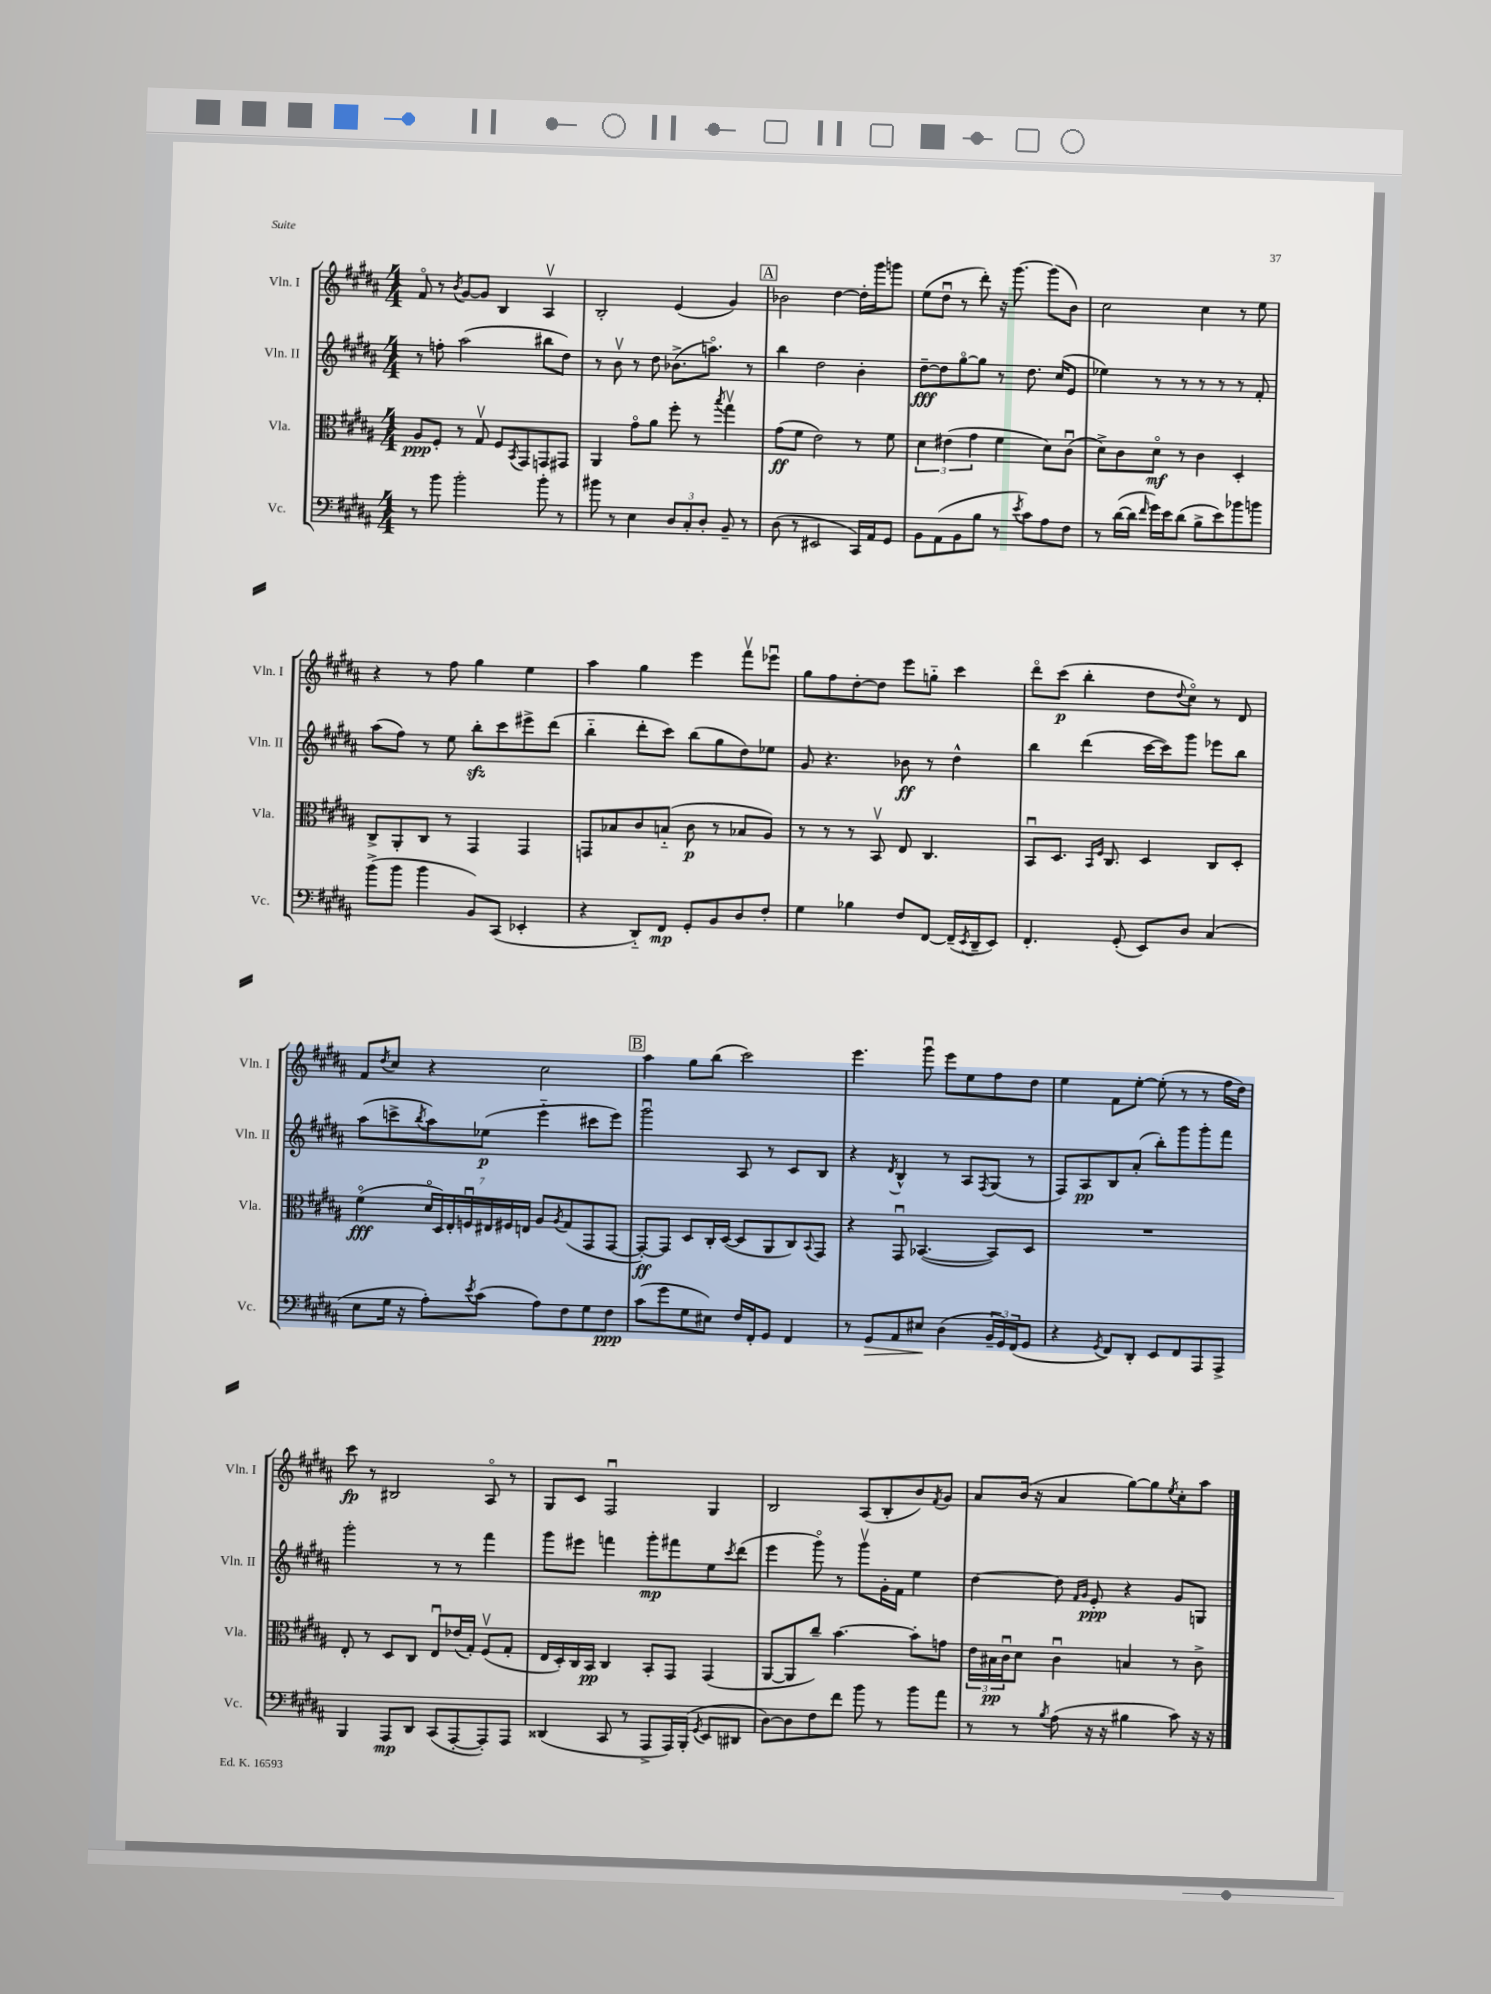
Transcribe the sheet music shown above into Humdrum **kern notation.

**kern	**kern	**kern	**kern
*staff4	*staff3	*staff2	*staff1
*clefF4	*clefC3	*clefG2	*clefG2
*k[f#c#g#d#a#]	*k[f#c#g#d#a#]	*k[f#c#g#d#a#]	*k[f#c#g#d#a#]
*M4/4	*M4/4	*M4/4	*M4/4
8r	8A#	8r	8f#o
8b	8F#'	8ff'	8r
.	.	.	8qb
2b'	8r	(2aa#	[8g#
.	8G#v	.	8g#]
.	8F#	.	4B
.	8qBB	.	.
.	8GG#	.	.
8b'	8GG	8bb#	4A#v
8r	8GG#	8dd#)	.
=	=	=	=
8b#	4AA#	8r	2B'
8r	.	8bv	.
4E	8g#o	8r	.
.	8a#	8dd#	.
12D#	8ff#'	(8.b-^	(4e
12C#'	.	.	.
.	8r	.	.
12D#'	.	.	.
.	.	8.aao)	.
.	8qbb	.	.
8BB~	4gg#v	.	4g#)
8r	.	8r	.
=	=	=	=
(8D#	(8g#	4bb	2b-
8r	8f#	.	.
2EE#	2e)	2dd#	.
.	.	.	[4dd#
16CC#)	8r	4b'	16dd#']
16AA#	.	.	16ggg#
8GG#	8f#	.	8ggg
=	=	=	=
8BB	6d#	[8dd#~	(8ee
(8AA#	.	8dd#]	8dd#u
.	(6e#	.	.
8BB	.	[8gg#o	8r
.	6g#	.	.
8B	.	8gg#]	8ddd#')
8r	4f#	8r	16r
.	.	.	[8.ggg#
8qe	.	.	.
8c#)	.	8.dd#	.
8A#	8d#)	.	(8ggg#]
.	.	(16cc#	.
8F#	(8c#u	8e	8b)
=	=	=	=
8r	8d#^)	4ee-)	2cc#
([16d#	8c#	.	.
16d#]	.	.	.
16qqf#	.	.	.
16g#)	8d#o	8r	.
16e	.	.	.
(8d#	8r	8r	.
8B^	4c#	8r	4cc#
8e)	.	8r	.
8b-	4D#'	8r	8r
8b	.	8f#'	8ee
=	=	=	=
(8b^	8C#^	(8aa#	4r
8b	8AA#'	8ff#)	.
4b	8C#	8r	8r
.	8r	8ee	8ff#
8BB)	4GG#	8bb'	4gg#
(8CC#	.	8ccc#	.
4EE-'	4GG#	8eee#^	4ee
.	.	(8ddd#	.
=	=	=	=
4r	8GG	4bb'~	4aa#
.	8B-	.	.
8DD#'~)	8c#	8ddd#'	4gg#
8FF#	(8B'~	8ccc#)	.
8GG#'	8c#	(8bb	4eee
8BB	8r	8gg#	.
8D#	8B-	8dd#)	8fff#v
8F#'	8A#)	8ee-	8eee-u
=	=	=	=
4G#	8r	8g#	8gg#
.	8r	4.r	8ff#
4B-	8r	.	[8dd#'
.	8BBv	.	8dd#]
8F#	8E	8b-	8eee
[8FF#	4.C#	8r	8gg'~
(16FF#~]	.	4dd#^^	4ccc#
8qEE	.	.	.
16DD#~	.	.	.
8EE)	.	.	.
=	=	=	=
4.FF#'	8BBu	4bb	8ddd#o
.	8.D#	.	(8ccc#
.	.	(4ddd#	4bb'
.	16qqBB	.	.
.	16qqF#	.	.
.	8.C#	.	.
(8GG#'	.	.	.
8EE)	4D#	[16ccc#	8dd#
.	.	16ccc#])	.
.	.	.	8qqdd#
8D#	.	8ggg#	8cc#o)
(4C#	8C#	8eee-	8r
.	8D#'	8bb	8d#
=	=	=	=
8E	(4f#o	(8aa#	8f#
.	.	.	8qdd#
16G#	.	8ccc^	8cc#
16r	.	.	.
.	.	8qbb	.
8A#')	28d#o	8aa#)	4r
.	28D#)	.	.
.	28E'	.	.
.	28Fu	.	.
8qe	.	.	.
(8c#	.	(8ee-	.
.	28E#	.	.
.	28F#	.	.
.	28E	.	.
8A#)	8A#	4eee'~	2cc#
.	8qA#	.	.
8F#	(8G#	.	.
8G#	8GG#	8ccc#	.
8F#	[8GG#	8eee)	.
=	=	=	=
(8c#	8GG#'_)	2ggg#u	4aa#
8g#	8GG#]	.	.
8G#	8D#	.	8gg#
8E#)	16C#'	.	(8bb
.	([16D#	.	.
16F#	8D#]	8A#	2ccc#)
16FF#'	.	.	.
8GG#	8AA#	8r	.
4FF#	8C#)	8c#	.
.	8qqBB	.	.
.	8GG#	8B	.
=	=	=	=
8r	4r	4r	4.eee
8GG#	.	.	.
.	.	8qd#	.
8AA#	8GG#u	4B^^	.
8E#	([4.BB-	.	8ggg#u
(4D#	.	8r	8eee
.	.	8A#	8ee
.	.	8qF#	.
24BB~	8BB-])	(8G#	8ff#
24GG#)	.	.	.
(24FF#	.	.	.
8GG#	8D#	8r	8dd#
=	=	=	=
4r	1r	8F#)	4ee
.	.	8A#	.
8qGG#	.	.	.
8FF#)	.	8B	8f#
8DD#'	.	(8a#'	[8ee'
8EE	.	8bb')	(8ee']
8FF#	.	8ggg#	8r
8AAA#	.	8ggg#'	8r
8AAA#^	.	8fff#	16ff#
.	.	.	16dd#)
=	=	=	=
4BBB	8E'	2ggg#'	8ccc#
.	8r	.	8r
8AAA#	8D#	.	2B#
8DD#	8C#	.	.
(8CC#	8Eu	8r	.
[8AAA#'	(16e-	8r	.
.	16G#')	.	.
8AAA#'])	(8F#v	4fff#	8A#o
8AAA#	8G#'	.	8r
=	=	=	=
(4DD##	16E	8ggg#	8G#
.	16D#')	.	.
.	16C#	8eee#	8c#
.	16BB	.	.
8CC#	4C#	4fff	2F#u
8r	.	.	.
8AAA#^	8BB'	8ggg#'	.
16AAA#)	8GG#	8fff#	.
(16BBB'	.	.	.
8qGG#	.	.	.
8EE	(4GG#	8ee	4G#
.	.	8qccc#	.
8DD#	.	(8ddd#	.
=	=	=	=
[8D#)	[8AA#	4eee	2B
8D#]	8AA#]	.	.
8F#	8cc#~)	8ggg#o)	.
8f#	[4.b	8r	.
8b	.	8ggg#v	(8A#
8r	.	16g#'	8B'
.	.	16f#	.
8b	8b']	4ee	8b)
.	.	.	8qf#
8a#	8g	.	8g#
=	=	=	=
8r	24e	[4dd#	8a#
.	24B#	.	.
.	24c#u	.	.
8r	8d#	.	(16b
.	.	.	16r
8qB	.	.	.
(8A#	4c#u	8dd#]	4a#
.	.	16qqf#	.
.	.	16qqg#	.
16r	.	8e'	.
16r	.	.	.
4B#	4B	4r	[8gg#)
.	.	.	8gg#]
.	.	.	8qee
8c#)	8r	8g#	8cc#'
16r	8c#^	8G	8aa#
16r	.	.	.
==	==	==	==
*-	*-	*-	*-
